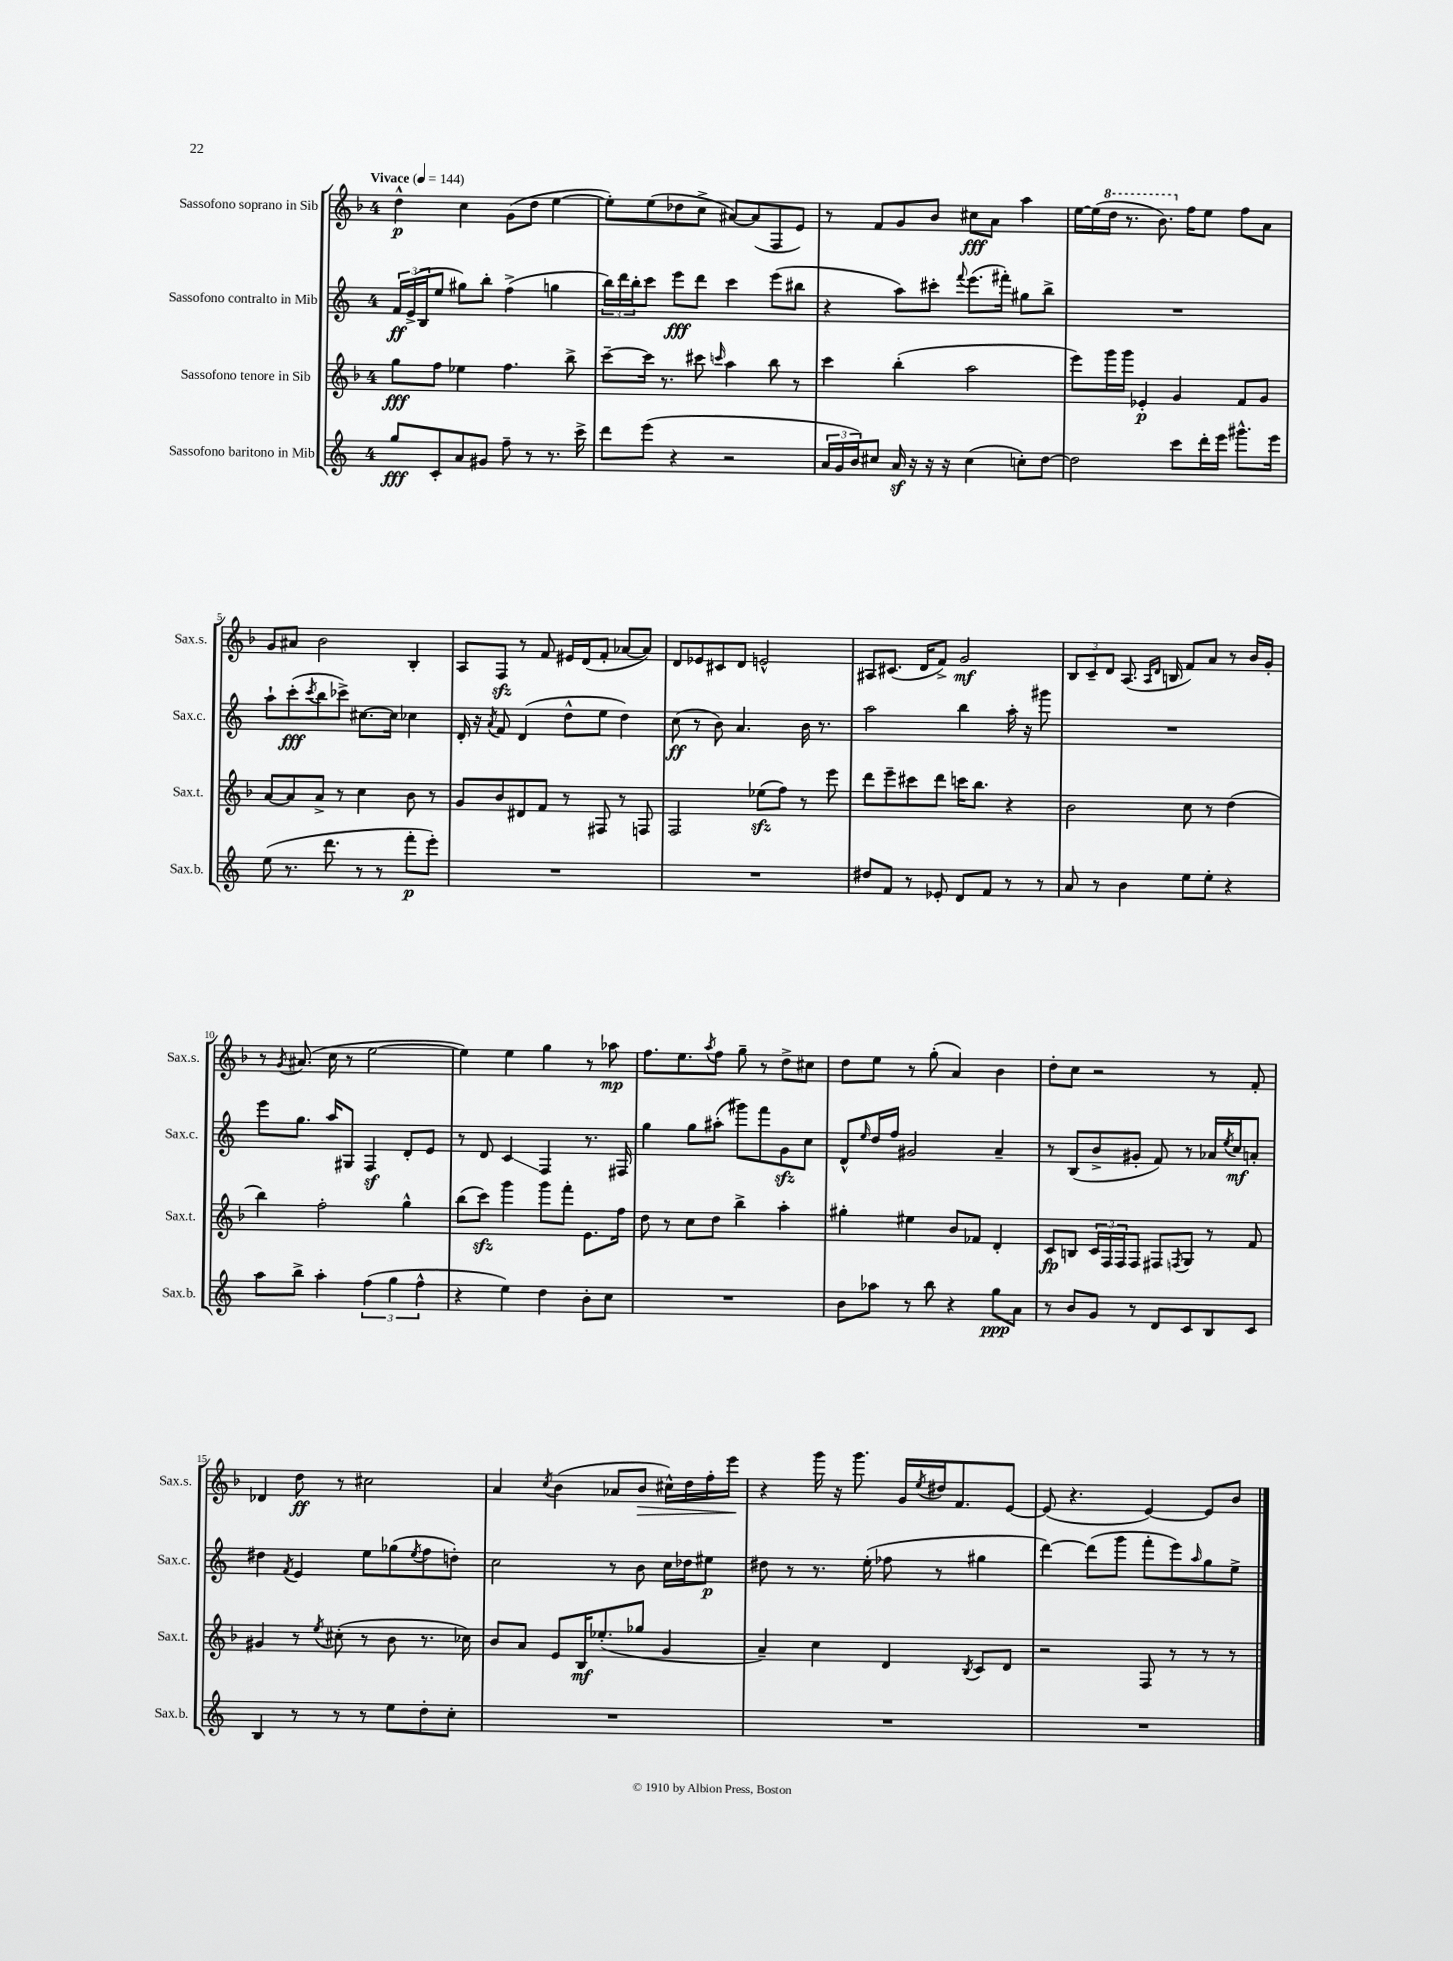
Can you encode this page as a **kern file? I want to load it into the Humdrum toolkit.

**kern	**kern	**kern	**kern
*staff4	*staff3	*staff2	*staff1
*clefG2	*clefG2	*clefG2	*clefG2
*k[]	*k[b-]	*k[]	*k[b-]
*M4/4	*M4/4	*M4/4	*M4/4
*MM144	*MM144	*MM144	*MM144
8gg	8gg	24f	4dd^^
.	.	(24e^	.
.	.	24B	.
8c'	8ff	8ee	.
8a	4ee-	8gg#)	4cc
8g#	.	8bb'	.
8ff~	4.ff	(4ff^	(8g
8r	.	.	8dd
8.r	.	4gg	[4ee
.	8bb-^	.	.
16ccc^	.	.	.
=	=	=	=
8ddd	[8ccc~	24bb)	8ee'])
.	.	24ddd	.
.	.	24bb'	.
(8eee	16ccc]	8ccc	(8ee
.	8.r	.	.
4r	.	8eee	8dd-
.	8ccc#	8ddd	8cc^
.	16qqccc	.	.
2r	4aa	4ccc	[8a#)
.	.	.	(8a#]
.	8bb-	(8eee	8F
.	8r	8bb#	8e)
=	=	=	=
24a	4ccc	4r	8r
24g	.	.	.
24b)	.	.	.
8cc#	.	.	8f
16a	(4bb-'	8aa)	8g
16r	.	.	.
16r	.	8ccc#'	8b-
16r	.	.	.
.	.	8qqfff	.
(4cc#	2aa	(8.eee	8cc#
.	.	.	8a
.	.	16fff#')	.
8cc')	.	8gg#	4aa
[8dd	.	8bb^	.
=	=	=	=
2dd]	8eee)	1r	[16ee
.	.	.	(16ee]
.	16ggg	.	16ddd
.	16ggg	.	8.r
.	4e-'	.	.
.	.	.	8.bb-)
8ccc	4g	.	.
.	.	.	16ff
16ddd'	.	.	8ee
16eee	.	.	.
8.ggg#^^	8f	.	8ff
.	8g	.	8a
16eee	.	.	.
=	=	=	=
(8ee	[8a	8aa`	8g
8.r	8a]	(8ccc'	8a#
.	.	8qccc	.
.	8a^	8bb	2b-
8.ddd	.	.	.
.	8r	8ccc-^)	.
8r	4cc	[8.cc#	.
8r	.	.	.
.	.	16cc#]	.
8fff'	8b-	4cc-	4B-'
8eee')	8r	.	.
=	=	=	=
1r	8g	16d'	8A
.	.	16r	.
.	.	8qa	.
.	8b-	8f	8F
.	8d#	(4d	8r
.	8f	.	8f
.	8r	8dd^^	16e#
.	.	.	(16d
.	8F#	8ee	8f'
.	8r	4dd)	[8a-
.	8F	.	8a-])
=	=	=	=
1r	2F	(8cc	8d
.	.	8r	8e-
.	.	8b)	8c#
.	.	4.a	8d
.	(8ee-	.	2e^^
.	8ff)	.	.
.	8r	16b	.
.	.	8.r	.
.	8eee	.	.
=	=	=	=
8dd#	8ddd	2aa	8A#
8f	8eee~	.	(8.c#
8r	8ccc#	.	.
.	.	.	16d
8e-'	8ddd	.	8f^)
8d	16ccc	4bb	2g
.	8.bb-	.	.
8f	.	.	.
8r	4r	16aa'	.
.	.	16r	.
8r	.	8ggg#	.
=	=	=	=
8a	2b-	1r	12B-
.	.	.	12c~
8r	.	.	.
.	.	.	12d
4b	.	.	(8.A
.	.	.	16qqA
.	.	.	16qqd
.	.	.	16B
8ee	8cc	.	8f)
8ee'	8r	.	8a
4r	(4dd	.	8r
.	.	.	16b-
.	.	.	16g'
=	=	=	=
8aa	4bb-)	8eee	8r
.	.	.	8qg
8bb^	.	8.gg	(8.a#
4aa'	2ff'	.	.
.	.	16aa	16cc
.	.	8G#	8r
(6ff	.	4F	[2ee
6gg	.	.	.
.	4gg^^	8d'	.
6ff^^	.	.	.
.	.	8e	.
=	=	=	=
4r	(8bb-	8r	4ee])
.	8ccc)	8d	.
4ee)	4ggg	4c	4ee
4dd	8ggg	4F	4gg
.	8fff'	.	.
8b'	8.e	8.r	8r
8cc	.	.	8aa-
.	16ff	16F#	.
=	=	=	=
1r	8dd	4gg	8.ff
.	8r	.	.
.	.	.	8.ee
.	8cc	8gg	.
.	.	.	8qaa
.	8dd	(8aa#'	8ff
.	4bb-^	8ggg#)	8gg~
.	.	8fff	8r
.	4aa'	8g	8dd^
.	.	8cc	8cc#
=	=	=	=
8b	4gg#'	8d^^	8dd
.	.	16qqee	.
8aa-	.	16dd	8ee
.	.	16ff	.
8r	4ee#	2g#	8r
8bb	.	.	(8gg'
4r	8b-	.	4a)
.	8f-	.	.
8gg	4d'	4a~	4b-
8a	.	.	.
=	=	=	=
8r	8c	8r	8dd'
8b	8B	(8B	8cc
8g	24c	8b^	2r
.	24F	.	.
.	24F	.	.
8r	8F	8g#'	.
8d	8F#	8f)	.
.	8qF	.	.
8c	8G	8r	.
8B	8r	16a-	8r
.	.	8qee	.
.	.	16cc	.
8c	8f	8a'	8f'
=	=	=	=
4B	4g#	4dd#	4d-
.	.	8qf	.
8r	8r	4e	8dd
.	8qee	.	.
8r	(8cc#'	.	8r
8r	8r	8ee	2cc#
8ee	8b-	(8gg-	.
.	.	8qee	.
8dd'	8.r	8ff	.
8cc'	.	8dd')	.
.	16cc-)	.	.
=	=	=	=
1r	8b-	2cc	4a
.	8a	.	.
.	.	.	8qcc
.	8e	.	(4b-
.	16B-	.	.
.	(8.ee-'	.	.
.	.	8r	8a-
.	8gg-	8b	8b-
.	4g	16cc	16cc#^^)
.	.	16dd-	16dd
.	.	8ee#	16ff'
.	.	.	16eee
=	=	=	=
1r	4a~)	8dd#	4r
.	.	8r	.
.	4cc	8.r	16ggg
.	.	.	16r
.	.	.	8.ggg
.	.	(16ee'	.
.	4d	8ff-	.
.	.	.	16g
.	.	.	8qee
.	.	8r	16dd#
.	.	.	8.f
.	8qB-	.	.
.	8c	4gg#	.
.	8d	.	[8e
=	=	=	=
1r	2r	[4ddd)	(8e]
.	.	.	4.r
.	.	(8ddd]	.
.	.	8ggg	.
.	8F	8fff'	[4e)
.	8r	8eee)	.
.	.	16qqaa	.
.	8r	8gg	8e]
.	8r	8ee^	8b-
==	==	==	==
*-	*-	*-	*-
